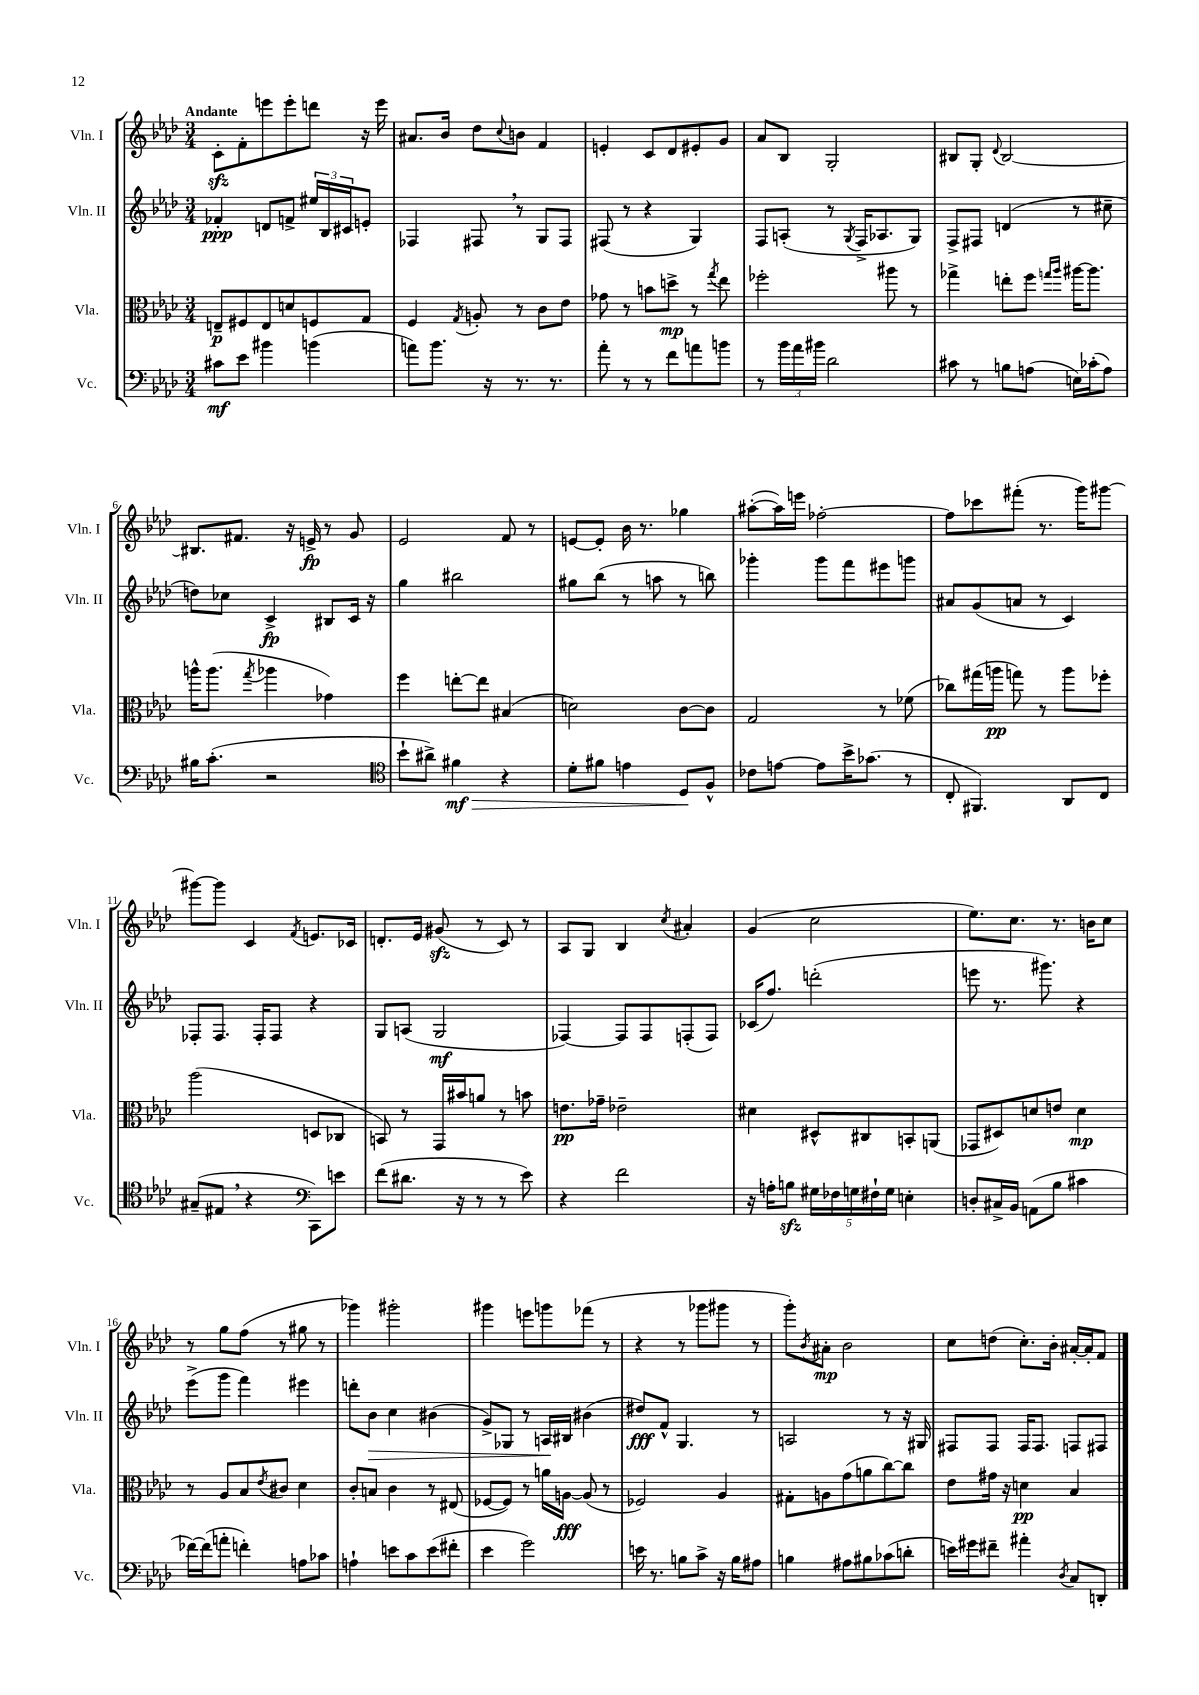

**kern	**kern	**kern	**kern
*staff4	*staff3	*staff2	*staff1
*clefF4	*clefC3	*clefG2	*clefG2
*k[b-e-a-d-]	*k[b-e-a-d-]	*k[b-e-a-d-]	*k[b-e-a-d-]
*M3/4	*M3/4	*M3/4	*M3/4
8c#	8E~	4f-'	8c'
8e-	8F#	.	8f'
4b#	8E	8d	8eee
.	8d	8f^	8eee'
(4b	8F	24ee#	8ddd
.	.	24B-	.
.	.	24c#	.
.	8G	8e'	16r
.	.	.	16eee
=	=	=	=
8a)	4F	4F-	8.a#
8.b-	.	.	.
.	.	.	16b-
.	8qG	.	.
.	8A'	8F#	8dd-
16r	.	.	.
.	.	.	8qqcc
8.r	8r	8r	8b
.	8c	8G	4f
8.r	.	.	.
.	8e-	8F#	.
=	=	=	=
8a-'	8g-	(8F#	4e'
8r	8r	8r	.
8r	8b	4r	8c
8f	8dd^	.	8d-
8a	8r	4G)	8e#'
.	8qgg	.	.
8b	8ee-	.	8g
=	=	=	=
8r	2ff-'	8F	8a-
24b-	.	(8A'	8B-
24a-	.	.	.
24b#	.	.	.
2d-	.	8r	2G'
.	.	8qG	.
.	.	16F^	.
.	.	8.A-	.
.	8aa#	.	.
.	8r	8G)	.
=	=	=	=
8c#	4gg-^	8F^	8B#
8r	.	8F#	8G'
.	.	.	8qqd-
8B	8ee'	(4d	[2B#
(8A	8ff	.	.
.	16qqgg	.	.
.	16qqaa-	.	.
16E)	[16aa#	8r	.
(16c-'	8.aa#]	.	.
8A)	.	8cc#~	.
=	=	=	=
16B#	16aa^^	8dd)	8.B#]
(8.c'	(8.aa	.	.
.	.	8cc-	.
.	.	.	8.f#
.	8qgg	.	.
2r	4aa-	4c^	.
.	.	.	16r
.	.	.	16e^
.	4g-)	8B#	8r
.	.	16c	8g
.	.	16r	.
=	=	=	=
*clefC4	*	*	*
8b-`	4ff	4gg	2e-
8a#^)	.	.	.
4f#	[8ee'	2bb#	.
.	8ee]	.	.
4r	(4B#	.	8f
.	.	.	8r
=	=	=	=
8d-'	2d)	8gg#	[8e
8f#	.	(8bb-	8e']
4e	.	8r	16b-
.	.	.	8.r
.	.	8aa	.
8D-	[8c	8r	4gg-
8F^^	8c]	8bb)	.
=	=	=	=
8c-	2G	4ggg-'	([8aa#'
[8e	.	.	16aa#])
.	.	.	16eee
8e]	.	8ggg-	[2ff-'
16b-^	.	8fff	.
(8.g-	.	.	.
.	8r	8eee#	.
8r	(8f-	8ggg	.
=	=	=	=
8C'	8cc-)	8a#	8ff-]
4.FF#)	(16gg#	(8g	8ccc-
.	16aa	.	.
.	8gg)	8a	(8fff#'
.	8r	8r	8.r
8AA-	8aa	4c)	.
.	.	.	16ggg)
8C	8ff-'	.	[8ggg#
=	=	=	=
(8G#~	(2aa-	8F-'	8ggg#_
8E#	.	8.F-	8ggg#]
4r	.	.	4c
.	.	16F-'	.
.	.	8F-	.
*clefF4	*	*	*
.	.	.	8qf
8CC)	8D	4r	8.e
8e	8C-	.	.
.	.	.	16c-
=	=	=	=
(8f	8BB)	8G	8.d'
8.d#	8r	(8A	.
.	.	.	16e-
.	16GG	2G	(8g#
16r	16b#	.	.
8r	8a	.	8r
8r	8r	.	8c)
8e-)	8b	.	8r
=	=	=	=
4r	8.e	[4F-)	8A-
.	.	.	8G
.	16g-~	.	.
2f	2e-~	8F-]	4B-
.	.	8F-	.
.	.	.	8qcc
.	.	(8F'	4a#'
.	.	8F)	.
=	=	=	=
16r	4d#	(16c-	(4g
16A'	.	8.ff)	.
8B	.	.	.
20G#	8D#^^	(2ddd'	2cc
20F-	.	.	.
20G	.	.	.
.	8C#	.	.
20F#`	.	.	.
20G	.	.	.
4E'	8BB'	.	.
.	(8AA	.	.
=	=	=	=
8D'	8GG-	8eee	8.ee-)
16C#^	8D#)	8.r	.
16BB-	.	.	8.cc
(8AA	8d	.	.
.	.	8.ggg#)	.
8B-	8e	.	8.r
4c#	4d	4r	.
.	.	.	16b
.	.	.	8cc
=	=	=	=
[16f-)	8r	(8eee-^	8r
(16f-]	.	.	.
8a'	8A-	8ggg	8gg
4f')	8B-	4fff)	(8ff
.	8qe-	.	.
.	8c#	.	8r
8A	4d-	4eee#	8gg#
8c-	.	.	8r
=	=	=	=
4A`	8c'	8ddd'	4ggg-)
.	8B	8b-	.
8e	4c	4cc	2ggg#'
8c	.	.	.
(8e	8r	(4b#	.
8f#'	(8E#	.	.
=	=	=	=
4e-	[8F-	8g^)	4ggg#
.	8F-])	8G-	.
2g)	8r	8r	8eee
.	16a	16A	8ggg
.	[16A	16B#	.
.	(8A]	(4b#	(8fff-
.	8r	.	8r
=	=	=	=
16e	2F-)	8dd#)	4r
8.r	.	.	.
.	.	8f^^	.
8B	.	4.G	8r
8c^	.	.	8ggg-
16r	4A-	.	8ggg#
16B	.	.	.
8A#	.	8r	8r
=	=	=	=
4B	8G#'	2A	8ggg')
.	.	.	8qb-
.	8A	.	8a#'
8A#	(8g	.	2b-
8B#	8a	.	.
(8c-	[8cc)	8r	.
8d'	8cc]	16r	.
.	.	16G#	.
=	=	=	=
16e)	8e-	8F#	8cc
16g#	.	.	.
8f#~	16g#	8F#	(8dd
.	16r	.	.
4a#'	4d	16F#	8.cc')
.	.	8.F#	.
.	.	.	16b-'
8qD-	.	.	.
8C	4B-	8F	[16a#'
.	.	.	16a#']
8DD'	.	8F#	8f
==	==	==	==
*-	*-	*-	*-
